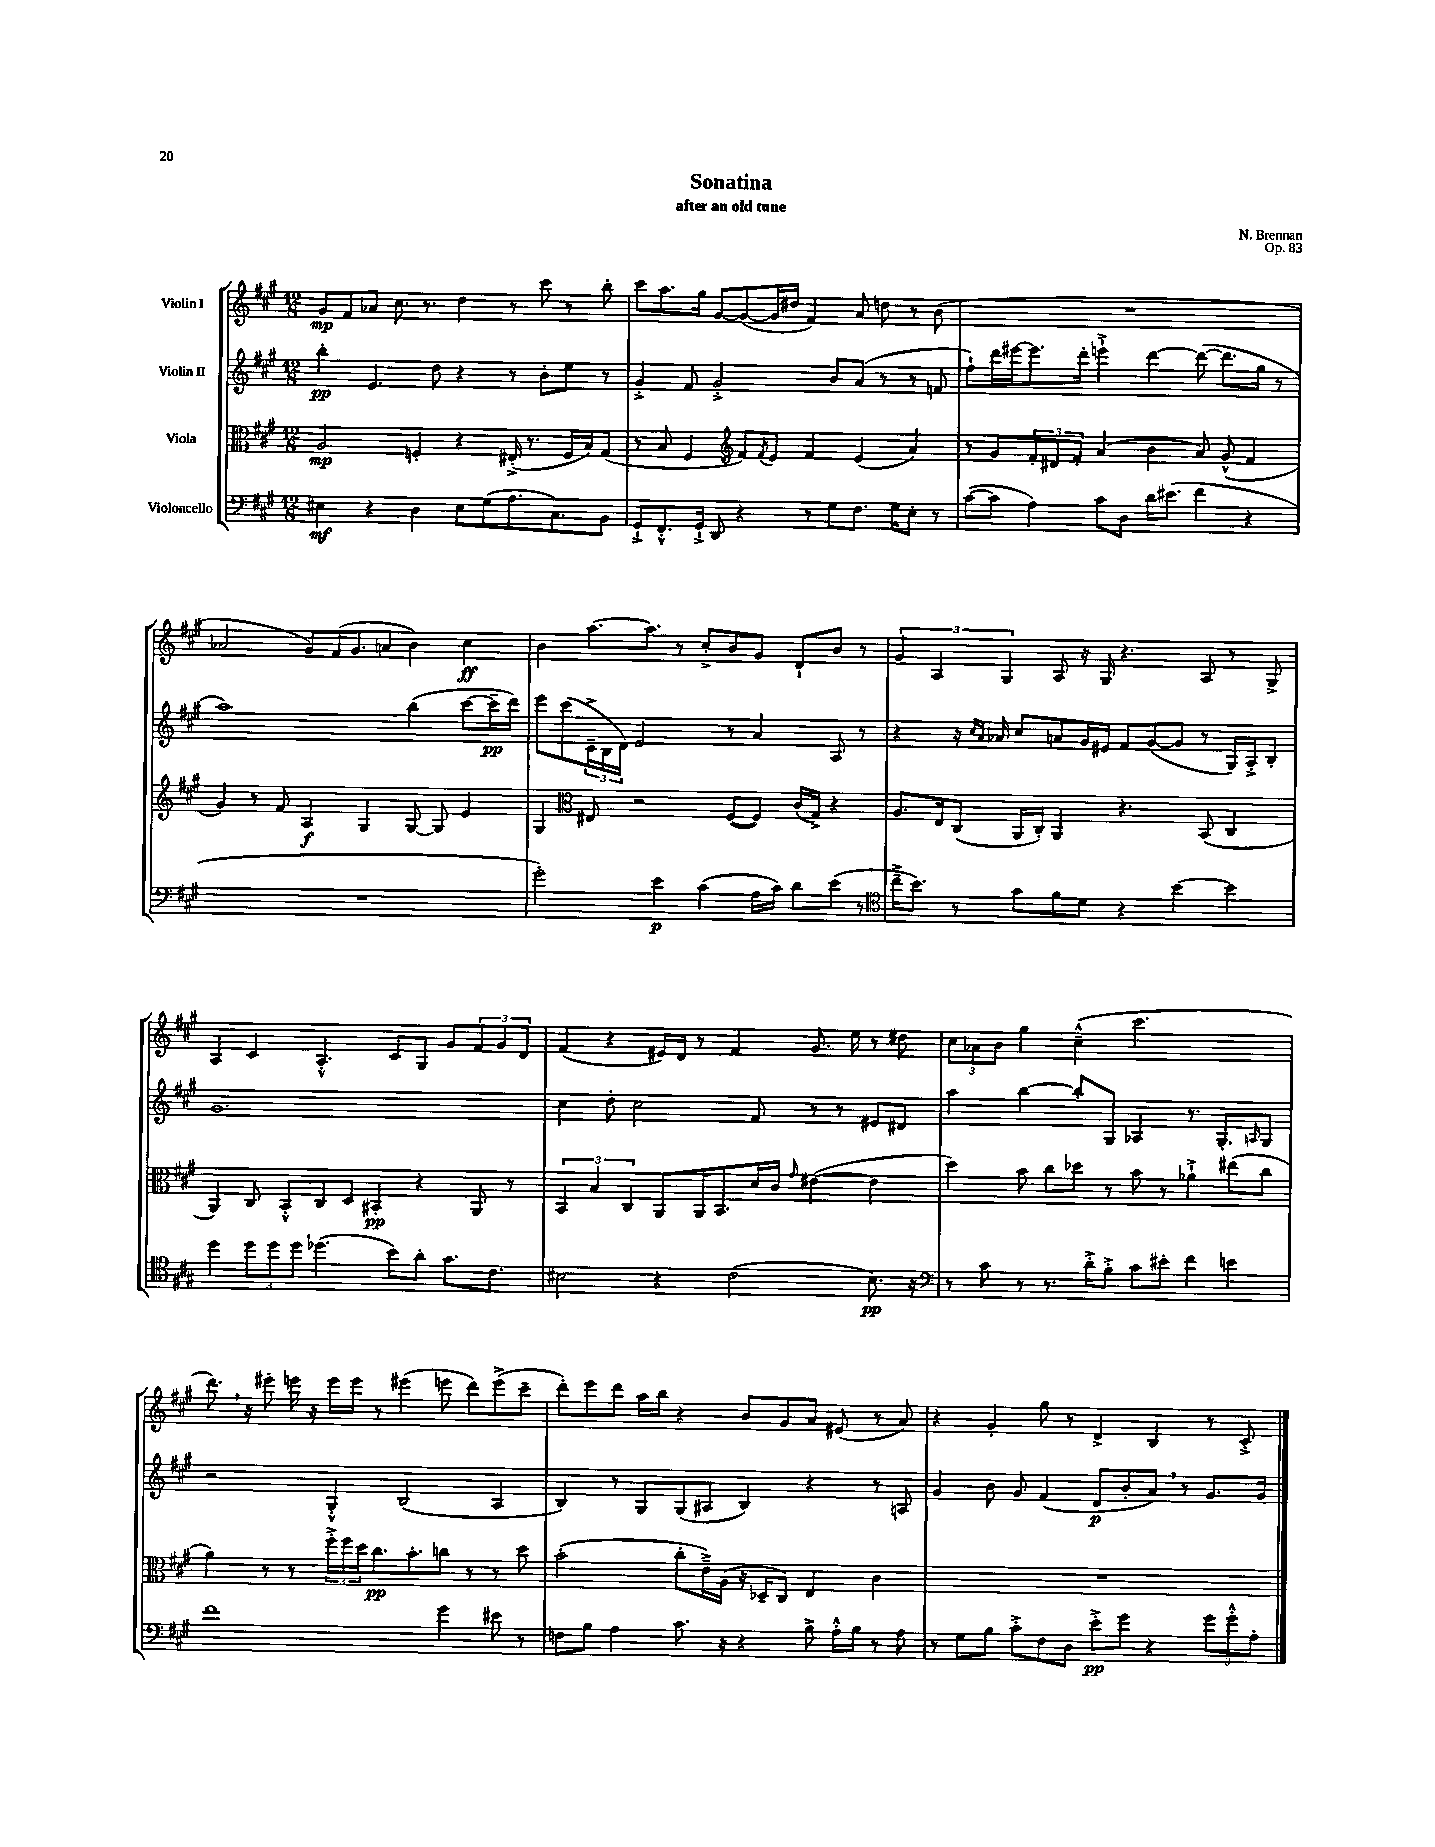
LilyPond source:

\header { title = "Sonatina" composer = "N. Brennan" subtitle = "after an old tune" opus = "Op. 83" }
<<
\new StaffGroup <<
\new Staff = "s0" \with { instrumentName = "Violin I" } {
    \clef treble \key a \major \numericTimeSignature \time 12/8
    gis'8\mp fis'8 aes'8 cis''8. r8. d''4 r8 cis'''8 r8 b''8-. |
    cis'''8 a''8. gis''16 gis'8~ gis'8~( gis'16 dis''16 fis'4) a'8 d''8 r8 b'8( |
    R1. |
    aes'2 gis'8) fis'16( gis'8. a'8 b'4) cis''4\ff |
    b'4 a''8.~ a''8. r8 cis''8-.-> b'8 gis'8 d'8-! b'8 r8 |
    \tuplet 3/2 { gis'4 a4 gis4 } a8 r16 gis16 r4. a8 r8 gis8-> |
    a4 cis'4 a4.-.-^ cis'8 gis8 gis'8 \tuplet 3/2 { fis'8 gis'8 d'8 } |
    fis'4( r4 eis'16) d'16 r8 fis'4 gis'8. e''16 r8 dis''8 |
    \tuplet 3/2 { cis''8 aes'8 b'8 } gis''4 cis''4---^( cis'''2. |
    d'''8.) \breathe r16 eis'''8-. e'''16 r16 e'''16 e'''16 r8 eis'''4( e'''8 d'''8) e'''8->( cis'''8-- |
    d'''8-.) e'''8 d'''8 a''16 b''16 r4 b'8 gis'8 a'8 eis'8( r8 a'8) |
    r4 gis'4-. gis''8 r8 d'4-> b4 r8 cis'8-.-> \bar "|." |
}
\new Staff = "s1" \with { instrumentName = "Violin II" } {
    \clef treble \key a \major \numericTimeSignature \time 12/8
    b''4-.\pp e'4. d''8 r4 r8 b'8-. e''8 r8 |
    gis'4-.-> fis'8 gis'2-.-> b'8 a'8( r8 r8 f'8 |
    fis''8-!) d'''16 eis'''16~ eis'''8. d'''16-. e'''4-!-> d'''4~ d'''8~( d'''8. gis''16 r8 |
    a''1) b''4( cis'''8~ cis'''16--\pp d'''16) |
    e'''8 cis'''8( \tuplet 3/2 { cis'16---> b16 d'16) } e'2 r8 a'4 a8 r8 |
    r4 r16 \grace { cis''16 a'16 } aes'16 cis''8 a'8 gis'16 eis'16 fis'8 gis'8~( gis'8 r8 gis16) a16-.-> b8-. |
    gis'1. |
    cis''4 d''8-. cis''2 fis'8 r8 r8 eis'8 dis'8 |
    a''4 b''4~ b''8-. gis8 aes4 r8. gis8.-. \grace { a16 } gis8 |
    r2 gis4-.-^ b2( a4 |
    b4) r8 gis8 gis8( ais8 b4) r4 r8 a8 |
    gis'4 b'8 gis'8 fis'4( d'8\p b'8-. a'8) \breathe r8 gis'8. gis'16 \bar "|." |
}
\new Staff = "s2" \with { instrumentName = "Viola" } {
    \clef alto \key a \major \numericTimeSignature \time 12/8
    a2\mp f4-. r4 eis16-.->( r8. f16 b16) gis8( |
    r8 b8 fis4 \clef treble fis'8) \acciaccatura { fis'8 } e'8 fis'4 e'4( a'4) |
    r8 gis'8 \tuplet 3/2 { fis'8-. dis'8 fis'8-. } a'4( b'4 a'8) gis'8-^( fis'4 |
    gis'4) r8 fis'8 a4\f gis4 gis8~ gis8 e'4 |
    gis4 \clef alto eis8 r2 fis8~( fis8) cis'16( gis16->) r4 |
    a8. e16 cis8( a,16 cis16-.) a,4 r4. b,8( cis4 |
    a,4) cis8 b,8-.-^ cis8 d8 bis,4-.\pp r4 a,8 r8 |
    \tuplet 3/2 { b,4 b4 cis4 } a,8 a,16 b,8. d'16 cis'16 \grace { gis'16 } eis'4~( eis'4 |
    d''4) b'8 cis''8 des''8 r8 b'8 r8 aes'4-!-> eis''8( cis''8 |
    a'4) r8 r8 \tuplet 3/2 { fis''16-.-> fis''16 d''16 } cis''8.\pp b'8.-. c''8 r8 r8 d''8 |
    b'2-.( cis''8-. e'16--->) a16( r16 des16-- cis8) e4 cis'4 |
    R1. \bar "|." |
}
\new Staff = "s3" \with { instrumentName = "Violoncello" } {
    \clef bass \key a \major \numericTimeSignature \time 12/8
    eis4\mf r4 d4 eis8 gis8( a8. cis8.) b,8 |
    gis,8-!-> fis,8.-.-^ gis,16-!-> d,8 r4 r8 gis8 fis8. gis16 e8-. r8 |
    cis'8~( cis'8 a4) cis'8 d8 d'16 eis'8.( fis'4 r4 |
    R1. |
    gis'2-.) e'4\p cis'4( a16 cis'16) d'8 e'8( r8 |
    \clef tenor cis''16---> b'8.) r8 gis'8 fis'8 d'8 r4 b'4~ b'4 |
    d''4 \tuplet 3/2 { d''8 d''8 d''8 } des''4.( b'8) a'8-. gis'8. cis'8. |
    bis2 r4 cis'2( bis8.\pp) r16 |
    \clef bass r8 cis'8 r8 r8. d'16-.-> b8-.-> cis'8 eis'8-. fis'4 e'4 |
    fis'1 gis'4 eis'8 r8 |
    f8 b8 a4 cis'8. r16 r4 b8-> a16-.-^ b16 r8 a8 |
    r8 gis8 b8 cis'8-.-> fis8 d8 e'8-.->\pp gis'8 r4 \tuplet 3/2 { gis'8 gis'8-.-^ a8-. } \bar "|." |
}
>>
>>
\layout { \context { \Score \remove "Bar_number_engraver" } }
